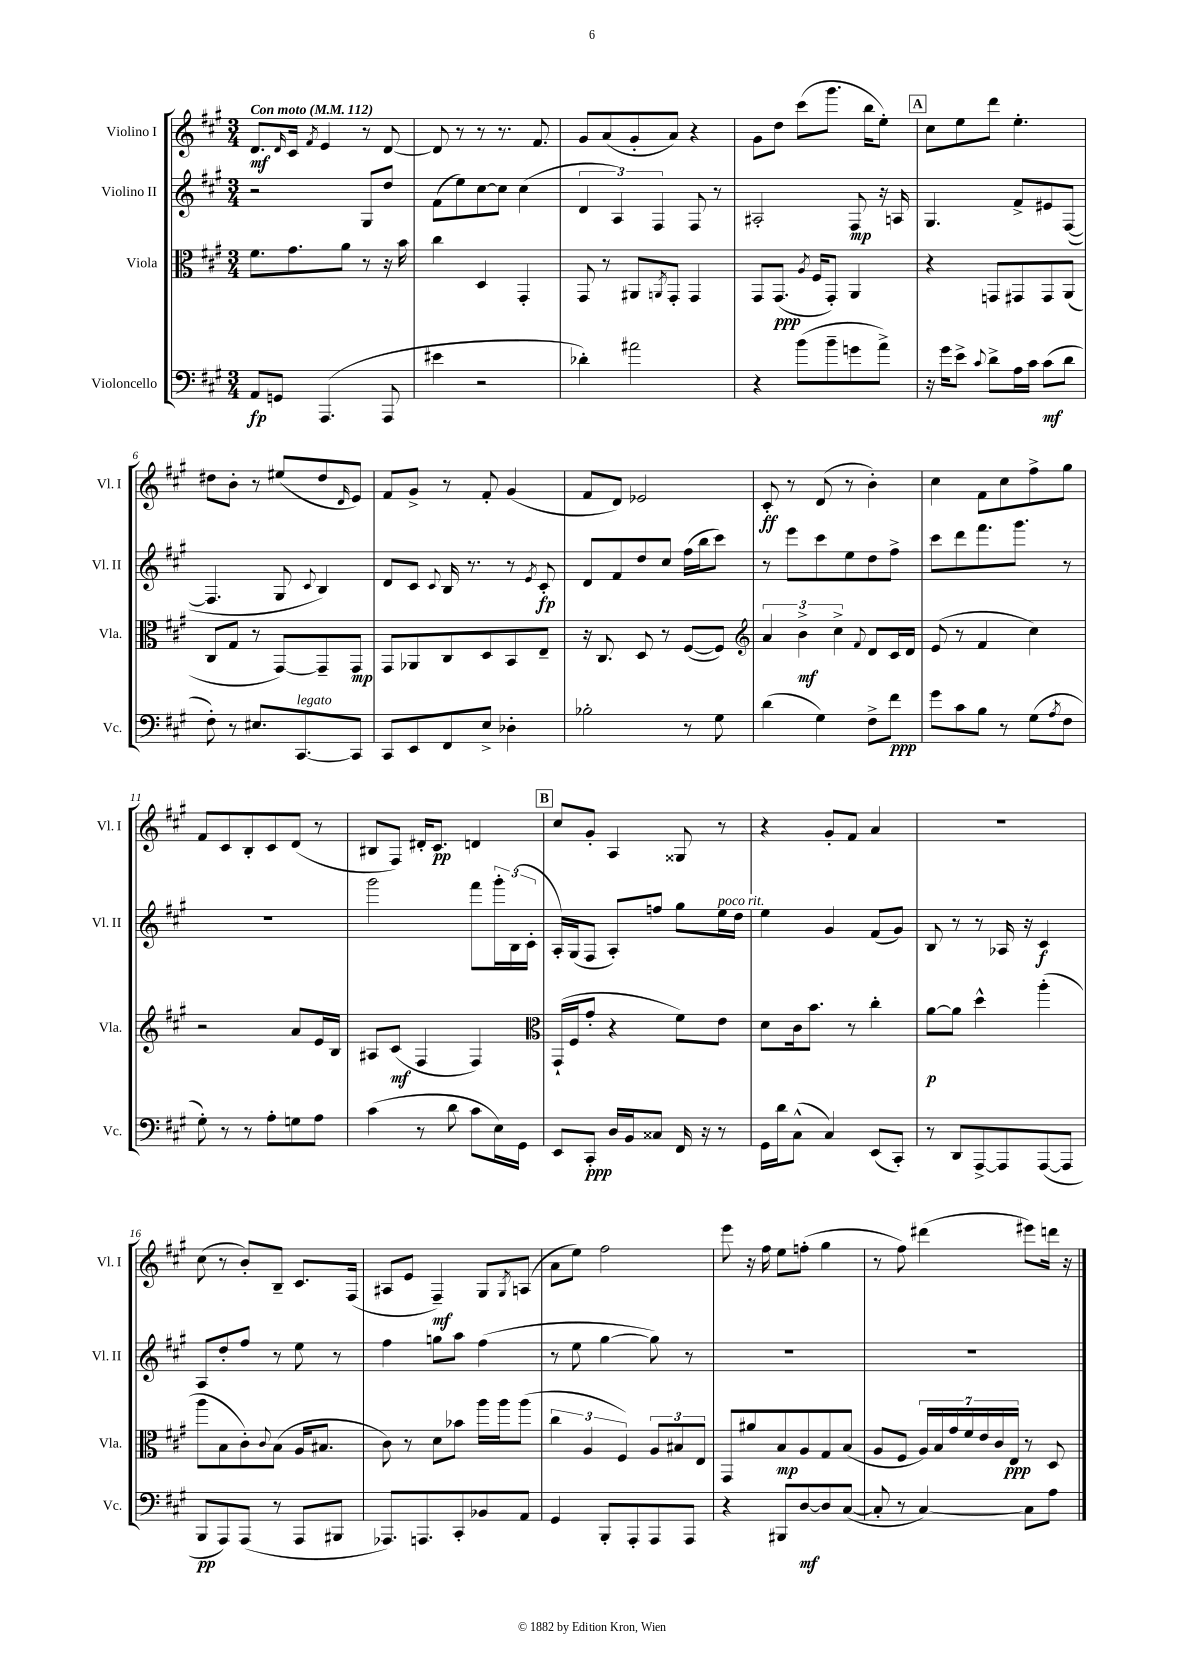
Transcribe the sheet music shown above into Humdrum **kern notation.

**kern	**kern	**kern	**kern
*staff4	*staff3	*staff2	*staff1
*clefF4	*clefC3	*clefG2	*clefG2
*k[f#c#g#]	*k[f#c#g#]	*k[f#c#g#]	*k[f#c#g#]
*M3/4	*M3/4	*M3/4	*M3/4
*MM112	*MM112	*MM112	*MM112
8AA	8.f#	2r	8.d
8GG	.	.	.
.	.	.	16qqd
.	8.g#	.	16c#
.	.	.	8qf#
(4.AAA	.	.	4e
.	8a	.	.
.	8r	8G#	8r
8AAA	16r	8dd	[8d
.	16b	.	.
=	=	=	=
4e#	4cc#	(8f#	8d]
.	.	8ee)	8r
2r	4D	[8cc#	8r
.	.	8cc#]	8.r
.	4GG#'	(4cc#	.
.	.	.	8.f#
=	=	=	=
4d-')	8GG#	6d	8g#
.	8r	.	(8a
.	.	6A)	.
2a#	8AA#	.	8g#'
.	.	6F#	.
.	8qAA	.	.
.	8GG#'	.	8a)
.	4GG#	8F#	4r
.	.	8r	.
=	=	=	=
4r	8GG#	2A#'	8g#
.	(8.GG#	.	8dd
(8b	.	.	(8ccc#
.	8qA	.	.
.	16F#	.	.
8b~	8GG#')	.	8.ggg#
8g	4AA	8F#	.
.	.	.	16bb
8a^)	.	16r	8ee')
.	.	16A	.
=	=	=	=
16r	4r	4.G#	8cc#
16g#	.	.	.
8e^	.	.	8ee
8qqc#	.	.	.
8d^	8GG	.	8ddd
16A	8GG#	8f#^	4.ee'
16c#	.	.	.
(8c#	8GG#	8e#	.
8d	(8AA	([8F#	.
=	=	=	=
8F#')	8C#	4.F#]	8dd#
8r	8G#	.	8b'
8.E#	8r	.	8r
.	[8GG#)	8G#	(8ee#
[8.CC#	.	.	.
.	.	8qqc#	.
.	8GG#~]	4B)	8dd#
.	.	.	16qqd
8CC#]	8GG#	.	8e)
=	=	=	=
8CC#	8GG#	8d	8f#
8EE	8AA-	8c#	8g#^
.	.	8qqc#	.
8FF#	8C#	16B	8r
.	.	8.r	.
8E^	8D	.	8f#'
4D-'	8BB	8r	(4g#
.	.	8qe	.
.	8E~	8c#'	.
=	=	=	=
2B-'	16r	8d	8f#
.	8.C#	.	.
.	.	8f#	8d)
.	8D	8dd	2e-
.	8r	8cc#	.
8r	([8F#	(16ff#	.
.	.	16bb	.
8G#	8F#])	8ccc#)	.
=	=	=	=
*	*clefG2	*	*
(4d	6a	8r	8c#'
.	.	8eee	8r
.	6b^	.	.
4G#)	.	8ccc#	(8d
.	6cc#^	.	.
.	.	8ee	8r
.	8qqf#	.	.
8F#^	8d	8dd	4b')
8f#	16c#	8ff#^	.
.	16d	.	.
=	=	=	=
8g#	(8e	8ccc#	4cc#
8c#	8r	8ddd	.
8B	4f#	8.fff#	8f#
8r	.	.	8cc#
.	.	8.ggg#	.
(8G#	4cc#)	.	8ff#^
8qA	.	.	.
8F#	.	8r	8gg#
=	=	=	=
8G#')	2r	2.r	8f#
8r	.	.	8c#
8r	.	.	8B'
8A'	.	.	8c#
8G	8a	.	(8d
8A	16e	.	8r
.	16B	.	.
=	=	=	=
(4c#	8A#	2ggg#	8B#
.	(8c#	.	8F#)
8r	4F#	.	16d#'
.	.	.	8.c#
8d	.	.	.
8c#	4F#)	8fff#	4d
16E)	.	24ggg#'	.
.	.	(24B	.
16GG#	.	.	.
.	.	24c#'	.
=	=	=	=
*	*clefC3	*	*
8EE	(16GG#`	16A')	8cc#
.	16F#	(16G#	.
8CC#'	8g#'	8F#	8g#'
16D	4r	8A')	4A
16BB	.	.	.
8C##	.	8ff	.
16FF#	8f#)	8gg#	8G##
16r	.	.	.
8r	8e	16ee	8r
.	.	16dd	.
=	=	=	=
16GG#	8d	4ee	4r
16d	.	.	.
(8C#^^	16c#	.	.
.	8.b	.	.
4C#)	.	4g#	8g#'
.	8r	.	8f#
(8EE	4cc#'	(8f#	4a
8CC#')	.	8g#)	.
=	=	=	=
8r	[8a	8B	2.r
8DD	8a]	8r	.
[8AAA^	4dd^^	8r	.
8AAA]	.	16A-	.
.	.	16r	.
([8AAA	(4aa'	4c#	.
8AAA]	.	.	.
=	=	=	=
8BBB	8aa	8A	(8cc#
8AAA)	8B	8dd'	8r
(8AAA	8c#')	8ff#	8b')
.	8qqc#	.	.
8r	(8B	8r	8B~
8AAA	16A	8ee	8.c#
.	8.B#	.	.
8BBB#	.	8r	.
.	.	.	(16F#
=	=	=	=
8.AAA-)	8c#)	4ff#	8A#
.	8r	.	8e
8.AAA	.	.	.
.	8d	8gg	4F#~)
8CC#'	8b-	8aa	.
8BB-	16aa	(4ff#	8G#
.	16aa	.	.
.	.	.	8qG#
8AA	(8aa	.	(8A
=	=	=	=
4GG#	6cc#	8r	8a
.	.	8ee	8ee)
.	6A	.	.
8BBB'	.	[4gg#	2ff#
.	6F#)	.	.
8AAA'	.	.	.
8AAA	12A	8gg#])	.
.	12B#	.	.
8AAA	.	8r	.
.	12E	.	.
=	=	=	=
4r	8GG#	2.r	8eee
.	8a#	.	16r
.	.	.	16ff#
8BBB#	8B	.	8ee
[8D	8A	.	(8ff'
8D]	8G#	.	4gg#
([8C#	(8B	.	.
=	=	=	=
8C#']	8A	2.r	8r
8r	8F#	.	8ff#)
[4C#)	28A)	.	(4ddd#
.	28B	.	.
.	28g#	.	.
.	28f#	.	.
.	28e	.	.
.	28c#	.	.
.	28E	.	.
8C#]	8r	.	8eee#)
8A	8D	.	16ddd
.	.	.	16r
==	==	==	==
*-	*-	*-	*-
